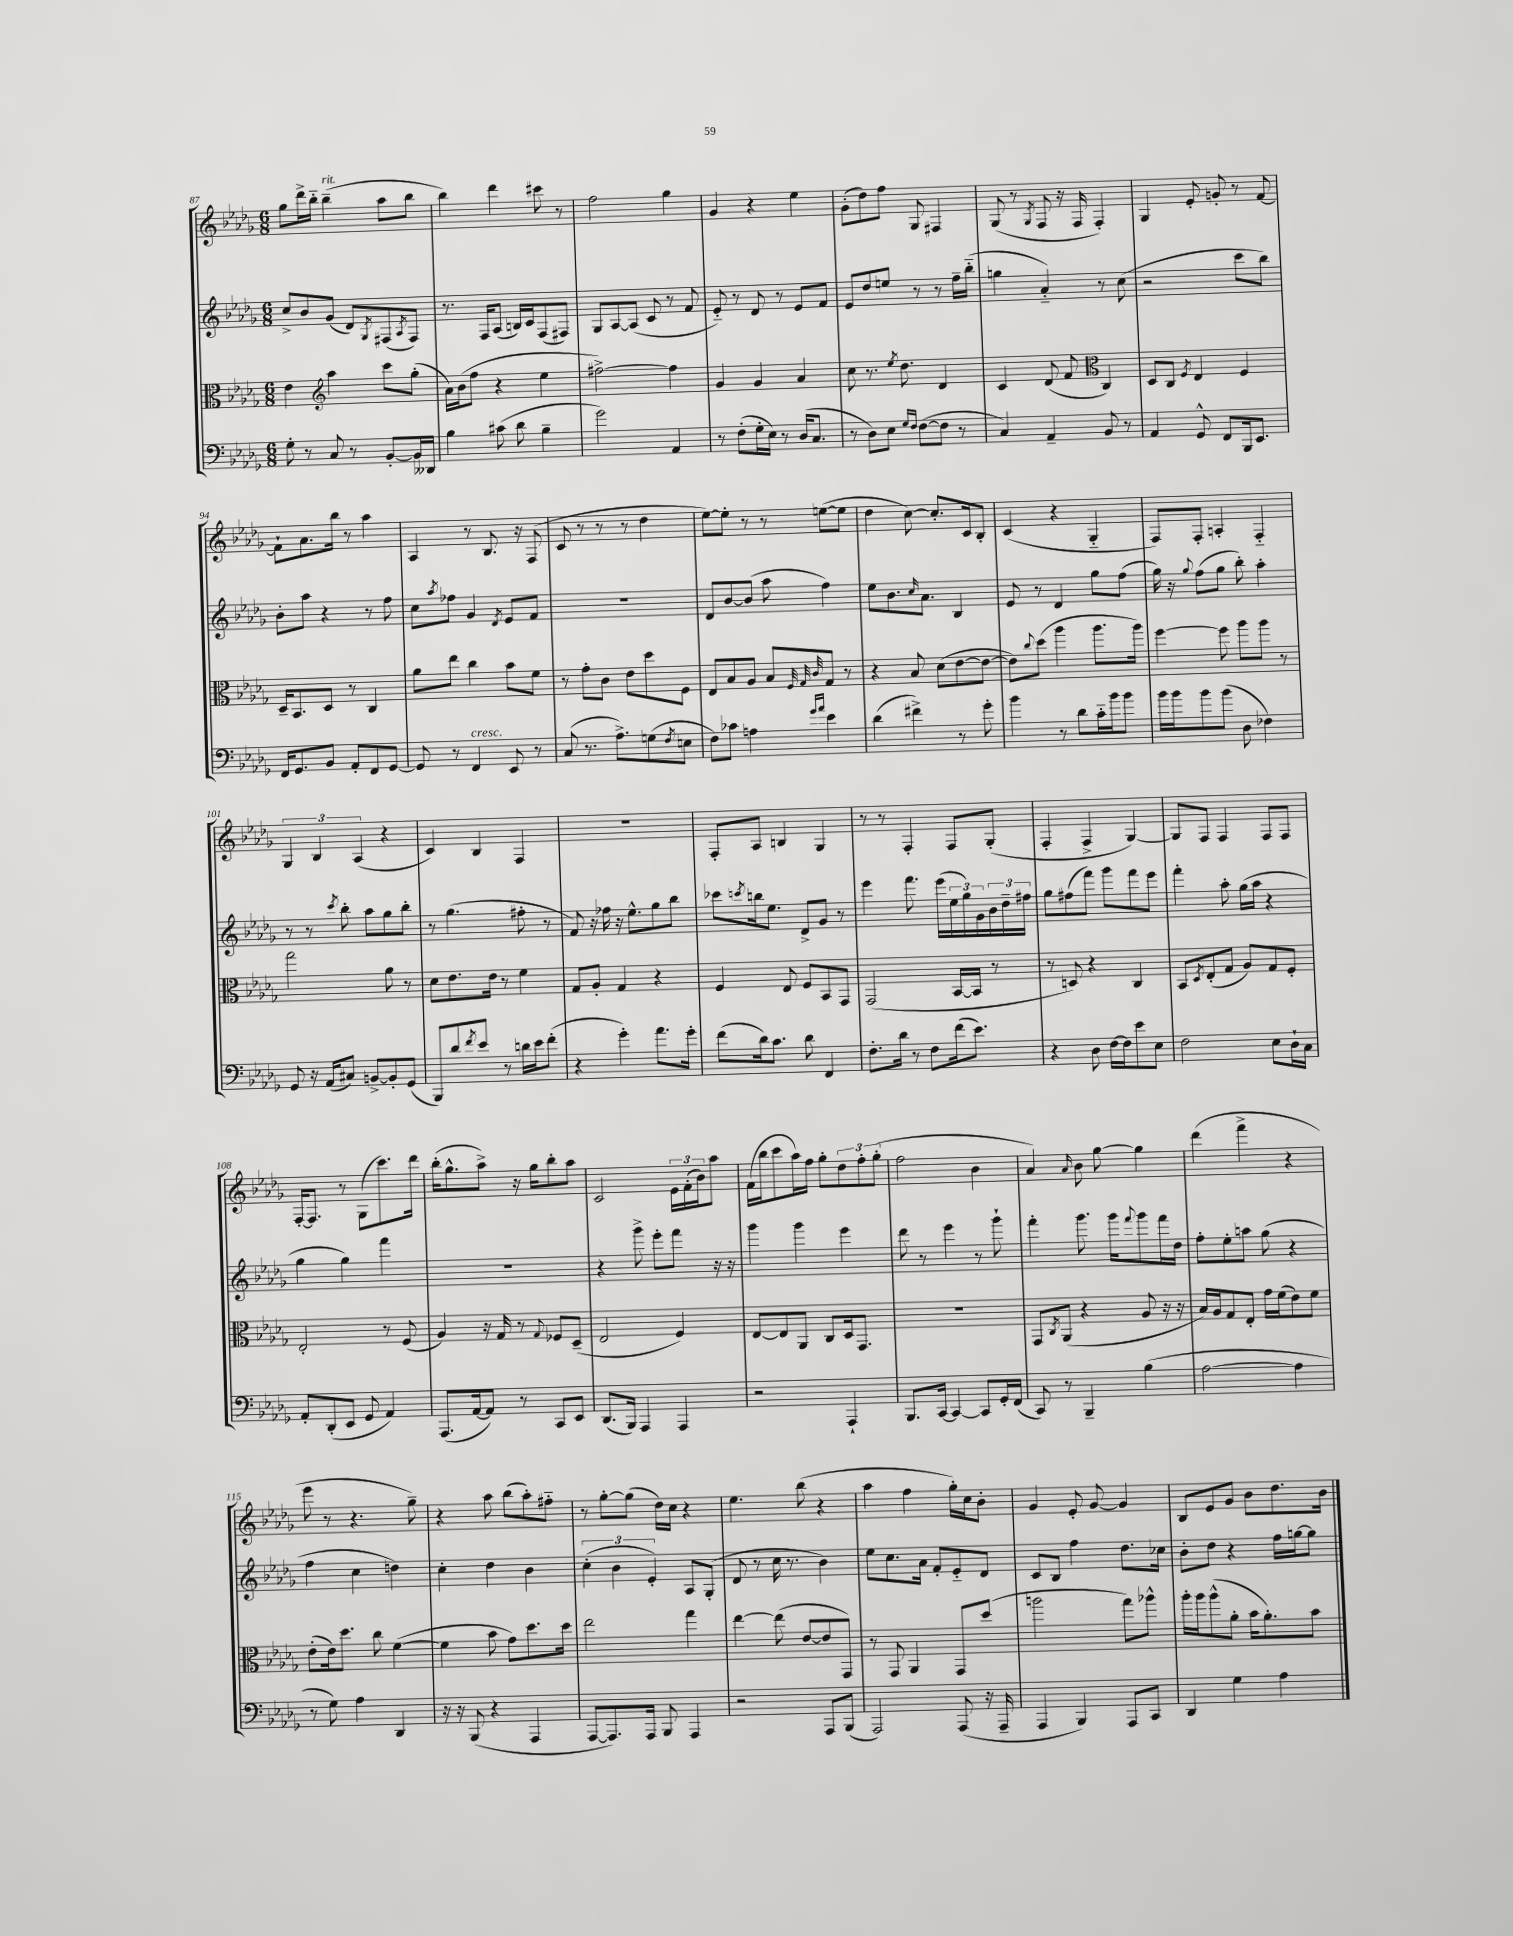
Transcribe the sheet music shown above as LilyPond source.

<<
\new StaffGroup <<
\new Staff = "s0" {
    \clef treble \key des \major \numericTimeSignature \time 6/8
    ges''8 des'''16-> bes''16-_ bes''4--^\markup { \italic "rit." }( aes''8 bes''8 |
    bes''4) des'''4 cis'''8 r8 |
    f''2 ges''4 |
    ges'4 r4 ees''4 |
    ges'8-.( des''8) f''8 ges8 fis4 |
    ges8( r8 \acciaccatura { ges8 } f8 r16 f16 f4-.) |
    ges4 ees'8-. g'8-. r8 f'8~ |
    f'8-! aes'8. bes''16 r8 aes''4 |
    aes4 r8 bes8. r16 f8( |
    c'8 r8 r8 r8 des''4 |
    ees''8~) ees''8-. r8 r8 e''8~( e''8 |
    des''4 c''8~) c''8.-. c'16 bes8-. |
    c'4( r4 ges4-_ |
    f8) f8-. a4-. f4-_ |
    \tuplet 3/2 { ges4 bes4 aes4( } r4 |
    c'4) bes4 f4 |
    R2. |
    f8-. aes8 b4 ges4 |
    r8 r8 f4-. f8 ges8-.( |
    f4-. f4-> ges4~) |
    ges8 f8 f4 f8 f8 |
    f16~-. f8. r8 ges8( c'''8.) des'''16 |
    bes''16-.( ges''8.-^ aes''8->) r16 ges''16 bes''8-. aes''8 |
    c'2 \tuplet 3/2 { ees'16 f'16-.( bes'16) } aes''8 |
    f'16( bes''16 c'''8 aes''16) f''16 ges''8-. \tuplet 3/2 { des''8 f''8-. ges''8-.( } |
    f''2 bes'4 |
    aes'4) \grace { aes'16 } bes'8 ges''8~ ges''4 |
    des'''4( f'''4-> r4 |
    ees'''8 r8 r4. ges''8--) |
    r4 aes''8 bes''8( aes''8-.) fis''8-_ |
    r8 ges''8~-. ges''8( des''16) c''16 r4 |
    ees''4. bes''8( r4 |
    aes''4 f''4 ges''16-.) c''16 bes'8-. |
    ges'4 ees'8-. ges'8~ ges'4 |
    bes8 ees'8 ges'8 bes'8 des''8. bes'16 \bar "|." |
}
\new Staff = "s1" {
    \clef treble \key des \major \numericTimeSignature \time 6/8
    c''8-> bes'8 ges'8( des'8) \acciaccatura { ges8 } fis8( \acciaccatura { aes8 } fis8) |
    r8. f16 aes8( b16) c'16 f8( fis8) |
    ges8 aes8~ aes8( c'8 r8 f'8 |
    ees'8-_) r8 des'8 r8 ees'8 f'8 |
    ees'8 des''8 e''8 r8 r8 f''16-- bes''16-_( |
    g''4 aes'4-_) r8 c''8( |
    r2 c'''8 bes''8) |
    bes'8-. aes''8 r4 r8 f''8 |
    c''8 \acciaccatura { aes''8 } fes''8 ges'4 \acciaccatura { des'8 } ees'8 f'8 |
    R2. |
    des'8 bes'8~ bes'8( aes''8 f''4) |
    ees''8 bes'8. \grace { c''16 } aes'8. bes4 |
    ees'8 r8 des'4 ges''8 f''8( |
    ges''16) r16 \appoggiatura { ges''8 } f''8( ges''8 bes''8-.) aes''4-. |
    r8 r8 \acciaccatura { c'''8 } bes''8-. aes''8 ges''8 bes''8-. |
    r8 ges''4.( fis''8-. r8 |
    f'8) r16 fes''16 r16 ees''8.-^ ges''8 bes''8 |
    ces'''8 \acciaccatura { c'''8 } b''16 ees''8. des'8-> ges'8 r8 |
    ees'''4 f'''8. ees'''16( \tuplet 3/2 { ees''16 ges''16) ges'16 } \tuplet 3/2 { bes'16 des''16-- fis''16 } |
    ges''8 fis''8( f'''8) ges'''8 f'''8 ees'''8 |
    f'''4-. aes''8-. ges''16( aes''16 r4 |
    ges''4 ges''4) f'''4 |
    R2. |
    r4 ges'''8-> ees'''8-. f'''8 r16 r16 |
    ges'''4 ges'''4 ees'''4 |
    des'''8 r8 ees'''4 r8 ges'''8-! |
    f'''4-. ges'''8. ges'''16 \appoggiatura { f'''8 } ges'''8 f'''16 des''16 |
    f''8-. ees''8-. a''8 ges''8( r4 |
    f''4 c''4 d''4) |
    c''4-. des''4 bes'4 |
    \tuplet 3/2 { c''4-.( bes'4 ees'4-.) } aes8 ges8-.( |
    des'8 r8 c''16 r8. bes'4) |
    ees''8 c''8. aes'16 f'8-. ees'8-_ des'8 |
    c'8 bes8 f''4 des''8. ces''16 |
    bes'8-. des''8 r4 f''16 g''16~ g''8 \bar "|." |
}
\new Staff = "s2" {
    \clef alto \key des \major \numericTimeSignature \time 6/8
    ees'4 \clef treble aes''4 c'''8 ges''8-.( |
    aes'16) bes'16( f''8 r4 ees''4 |
    fis''2~->) fis''4 |
    ges'4 ges'4 aes'4 |
    c''8 r8. \acciaccatura { ees''8 } des''8. des'4 |
    c'4 des'8( f'8 \clef alto c4) |
    des8 c8 \acciaccatura { f8 } ees4 f4 |
    des16-- bes,8. des8 r8 c4 |
    aes'8 ees''8 c''4 bes'8 f'8 |
    r8 ges'8-. c'8 ees'8 des''8 f8 |
    ees8 bes8 aes8 bes8 \grace { f32 ges32 c'32 } ges8 r8 |
    r4 bes8 des'8( ees'8~ ees'8~ |
    ees'8) \appoggiatura { c''8 } des''8( aes''4 aes''8. aes''16) |
    f''4~ f''8 aes''8 aes''8 r8 |
    ges''2 aes'8 r8 |
    des'8 ees'8. ees'16 r8 f'4 |
    ges8 aes8-. ges4 r4 |
    f4 ees8 f8 bes,8 ges,8 |
    ges,2( bes,16~ bes,16 r8 |
    r8 d8) r4 c4 |
    bes,8 \acciaccatura { des8 } ees8-.( ges8 aes8) ges8 f8-. |
    ees2-. r8 f8( |
    aes4) r16 ges16 r8 \appoggiatura { ges8 } fes8 des8--( |
    ees2 f4) |
    ees8~ ees8 aes,8 c8 des16 ges,8. |
    R2. |
    ges,8 \acciaccatura { c8 } aes,8( r4 aes8 r16 r16 |
    bes16) aes16 ges8 ees8-. ges'16 f'16( ees'8) f'8 |
    ees'8-.( ees'16) des''8. c''8 f'4~( |
    f'4 bes'8 ges'8) des''8. des''16 |
    ees''2 ges''4 |
    ees''4~ ees''8( ees'8~ ees'8 ges,8) |
    r8 ges,8 aes,4 ges,8 des''8( |
    a''2 ges''8) aes''8-^ |
    aes''16-. aes''16 aes''8-^( aes'8-. bes'16 aes'8.-.) bes'8 \bar "|." |
}
\new Staff = "s3" {
    \clef bass \key des \major \numericTimeSignature \time 6/8
    ges8-. r8 c8 r8 bes,8~-. bes,16 deses,16 |
    bes4 cis'8( des'8 bes4-- |
    ges'2) aes,4 |
    r8 f8-.( ges16-. ees16) r8 des16( c8. |
    r8 des8) ees8 \grace { ges16 f16 } f8~( f8 r8 |
    c4) aes,4-- bes,8 r8 |
    aes,4 ges,8-^ f,8 bes,,16 ees,8. |
    f,16 ges,8. bes,8 aes,8-. f,8 ges,8~ |
    ges,8 r8 f,4^\markup { \italic "cresc." } ees,8 r8 |
    c8( r8. aes8.->) g8( \acciaccatura { f8 } e8 |
    f8) ces'8 a4 \grace { ges'16 aes'16 } ees'4 |
    des'4( fis'4->) r8 ges'8-. |
    bes'4 r8 des'8 c'16-_ bes'16 bes'8 |
    bes'16 bes'16 bes'8 bes'8( des8 fes4) |
    ges,8 r16 aes,16( cis8) b,8~-> b,8-. ges,8( |
    bes,,8) des'8 \acciaccatura { f'8 } ees'8 r8 d'16 ees'16 f'8-.( |
    r4 ges'4-.) aes'8. ges'16-. |
    f'8( des'16) c'8. des'8 f,4 |
    f8.-. des'16 r8 f8 f'16( ees'8.) |
    r4 des8 f16~ f16 ees'8 ees8 |
    f2 ees8 des16-! c16 |
    aes,8-. des,8-.( ees,8 ges,8 aes,4) |
    aes,,8.( aes,16~ aes,8) r8 c,8 ees,8 |
    des,8.( bes,,16) aes,,4 aes,,4 |
    r2 aes,,4-! |
    bes,,8. c,16~ c,4~ c,8 ges,16-. f,16( |
    c,8) r8 bes,,4-- bes4( |
    aes2~ aes4 |
    r8 ges8) aes4 des,4 |
    r16 r16 bes,,8( r4 aes,,4 |
    aes,,8~ aes,,8.) aes,,16 bes,,8 aes,,4 |
    r2 aes,,8 bes,,8( |
    aes,,2) aes,,8( r16 aes,,16-- |
    aes,,4 bes,,4) aes,,8 c,8 |
    des,4 ges4 aes4 \bar "|." |
}
>>
>>
\layout { \context { \Score currentBarNumber = #87 } }
